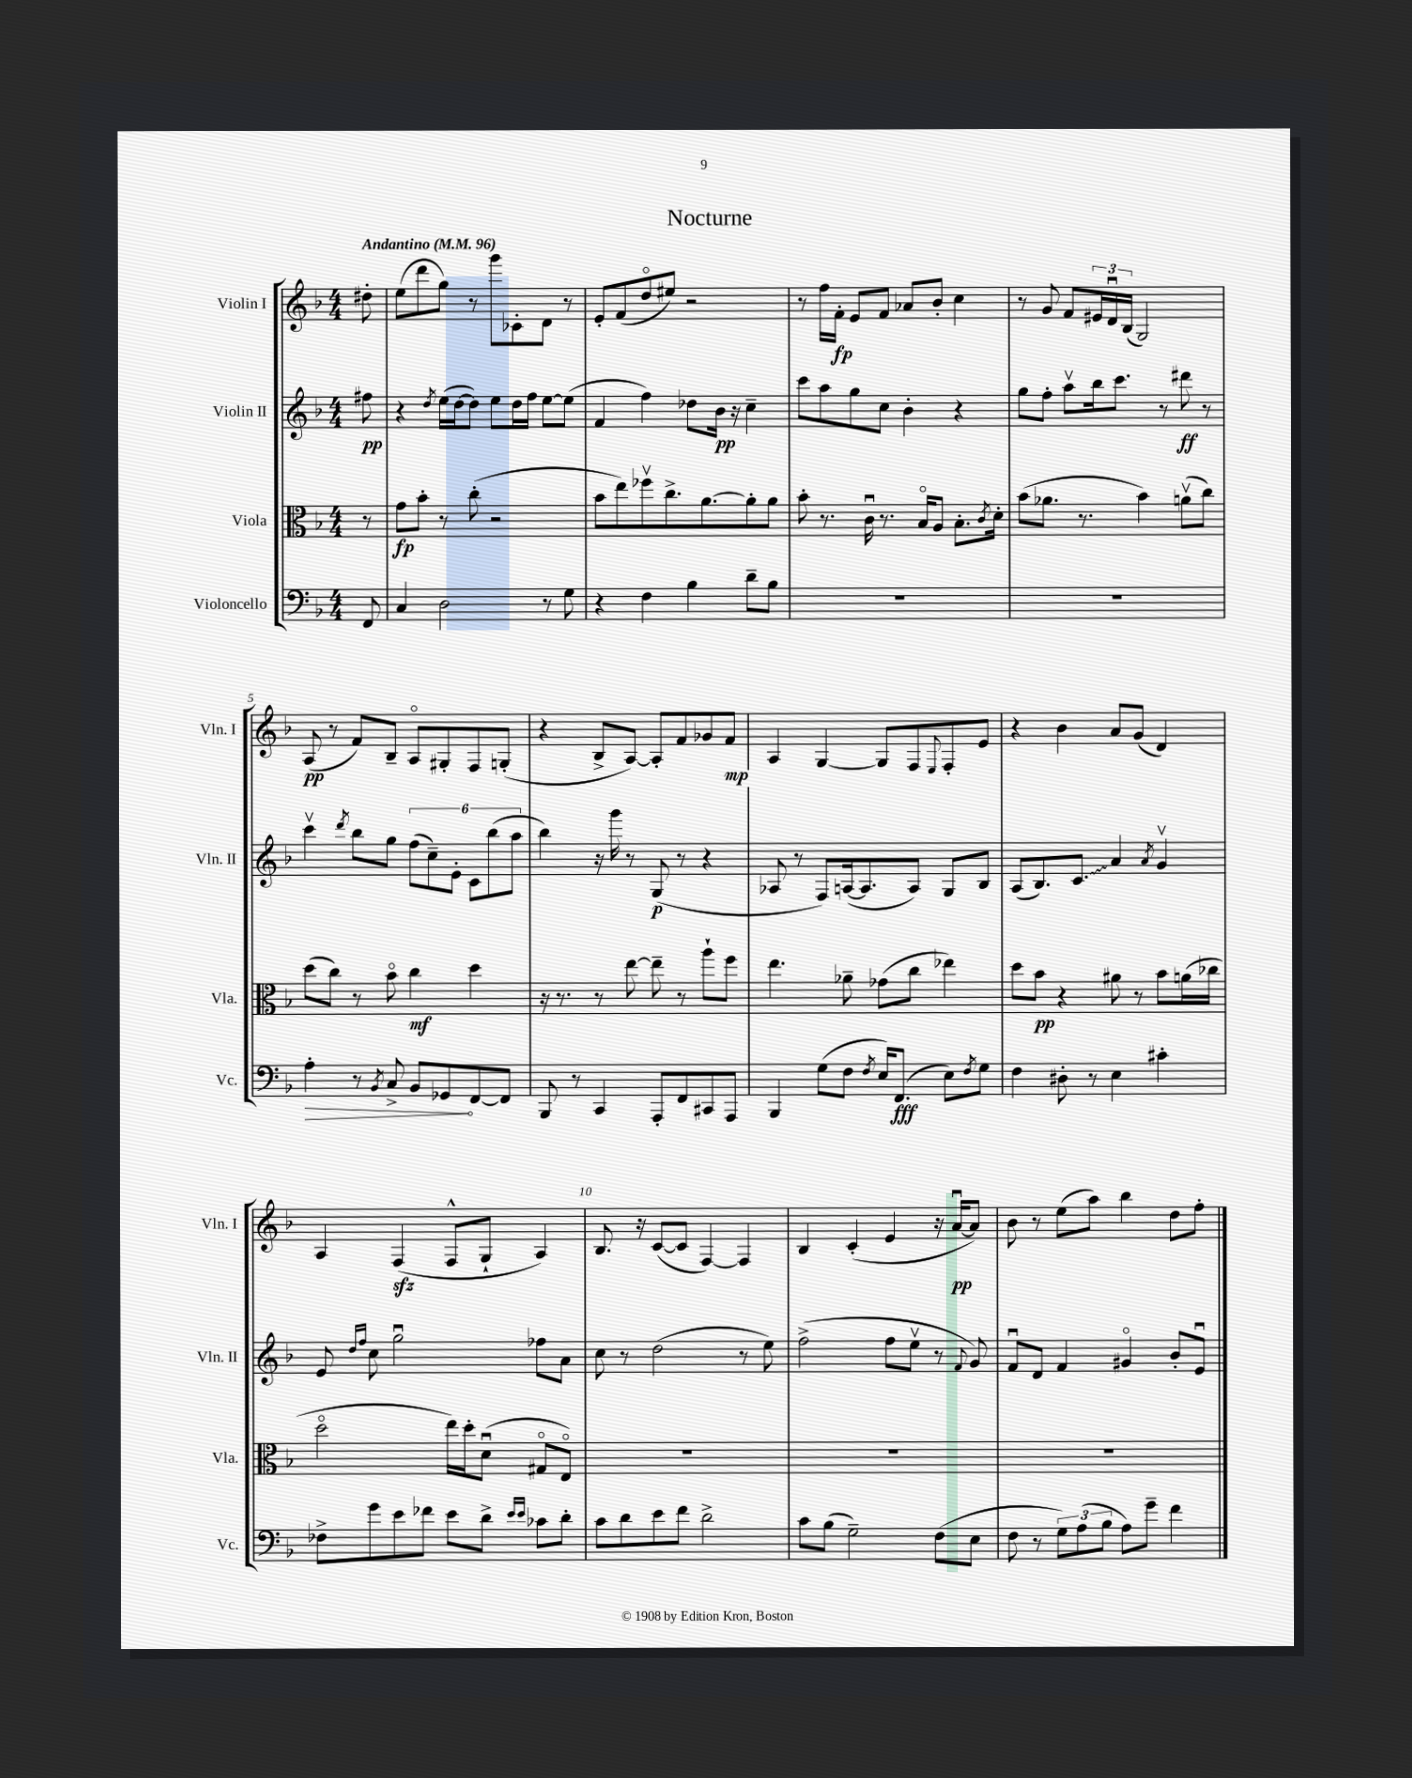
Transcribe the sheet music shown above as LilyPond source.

\header { title = "Nocturne" }
<<
\new StaffGroup <<
\new Staff = "s0" \with { instrumentName = "Violin I" shortInstrumentName = "Vln. I" } {
    \clef treble \key f \major \numericTimeSignature \time 4/4 \partial 8 \tempo "Andantino" 4 = 96
    dis''8-. |
    e''8( d'''8 g''8) r8 g'''8 ces'8-. d'8 r8 |
    e'8-. f'8( d''8\flageolet eis''8) r2 |
    r8 f''16 f'16-.\fp e'8 f'8 aes'8 bes'8-. c''4 |
    r8 g'8 f'8 \tuplet 3/2 { eis'16 d'16\downbow bes16( } g2) |
    a8\pp( r8 f'8) bes8-- a8\flageolet gis8-. f8 g8-.( |
    r4 bes8-> a8~) a8-. f'8 ges'8 f'8\mp |
    a4 g4~ g8 f8 \appoggiatura { e8 } f8-. e'8 |
    r4 bes'4 a'8 g'8( d'4) |
    a4 f4\sfz( f8-^ g8-! a4) |
    bes8. r16 c'8~( c'8 f4~) f4 |
    bes4 c'4-.( e'4 r16 a'16~\downbow\pp a'8) |
    bes'8 r8 e''8( a''8) bes''4 d''8 f''8-. \bar "|." |
}
\new Staff = "s1" \with { instrumentName = "Violin II" shortInstrumentName = "Vln. II" } {
    \clef treble \key f \major \numericTimeSignature \time 4/4 \partial 8
    fis''8\pp |
    r4 \acciaccatura { d''8 } e''16( d''16~ d''8) e''8 d''16 f''16 e''8~ e''8( |
    f'4 f''4) des''8 bes'16\pp r16 c''4-- |
    c'''8 a''8 g''8 c''8 bes'4-. r4 |
    g''8 f''8-. a''8\upbow bes''16 c'''8. r8 dis'''8\ff r8 |
    c'''4\upbow \acciaccatura { d'''8 } bes''8 g''8 \tuplet 6/4 { f''8( c''8--) e'8-. c'8 bes''8( a''8 } |
    bes''4) r16 g'''16 r8 g8\p( r8 r4 |
    aes8 r8 f8) a16~( a8. a8) g8 bes8 |
    a8( bes8.) \once \override Glissando.style = #'zigzag c'8.\glissando a'4 \acciaccatura { a'8 } g'4\upbow |
    e'8 \grace { d''16 f''16 } c''8 g''2\downbow fes''8 a'8 |
    c''8 r8 d''2( r8 e''8) |
    f''2->( f''8 e''8\upbow r8 \appoggiatura { f'8 } g'8) |
    f'8\downbow d'8 f'4 gis'4\flageolet bes'8-. e'8\downbow \bar "|." |
}
\new Staff = "s2" \with { instrumentName = "Viola" shortInstrumentName = "Vla." } {
    \clef alto \key f \major \numericTimeSignature \time 4/4 \partial 8
    r8 |
    g'8\fp bes'8-. r8 c''8-.( r2 |
    bes'8 e''8) fes''8\upbow c''8.-> a'8.~ a'8-. a'8 |
    bes'8-. r8. c'16\downbow r8. bes16\flageolet a8 bes8.-. \acciaccatura { c'8 } d'16-. |
    bes'8( aes'8. r8. bes'4) a'8\upbow( c''8) |
    d''8( c''8) r8 bes'8\flageolet c''4\mf d''4 |
    r16 r8. r8 e''8~ e''8-- r8 a''8-! f''8 |
    e''4. aes'8-- ges'8( c''8 ees''4) |
    d''8 bes'8\pp r4 ais'8 r8 bes'8 a'16( ces''16 |
    d''2\flageolet e''16) d''16-. d'8\downbow( gis8\flageolet e8\flageolet) |
    R1 |
    R1 |
    R1 \bar "|." |
}
\new Staff = "s3" \with { instrumentName = "Violoncello" shortInstrumentName = "Vc." } {
    \clef bass \key f \major \numericTimeSignature \time 4/4 \partial 8
    f,8 |
    c4 d2 r8 g8 |
    r4 f4 bes4 d'8-- bes8 |
    R1 |
    R1 |
    \once \override Hairpin.circled-tip = ##t a4-.\> r8 \acciaccatura { bes,8 } c8-> bes,8 ges,8\! f,8~ f,8 |
    bes,,8 r8 c,4 a,,8-. f,8 cis,8 a,,8 |
    bes,,4 g8( f8 \acciaccatura { f8 } e16) f,8.\fff( e8) \acciaccatura { f8 } g8 |
    f4 dis8-. r8 e4 cis'4-. |
    fes8-> g'8 e'8 fes'8 e'8 d'8-> \grace { e'16 e'16 } ces'8 d'8-. |
    c'8 d'8 e'8 f'8 d'2-> |
    c'8 bes8( g2--) f8( e8 |
    f8 r8 \tuplet 3/2 { g8) a8( bes8 } a8) g'8-- f'4 \bar "|." |
}
>>
>>
\layout { \context { \Score \override BarNumber.break-visibility = ##(#f #t #t) barNumberVisibility = #(every-nth-bar-number-visible 5) } }
